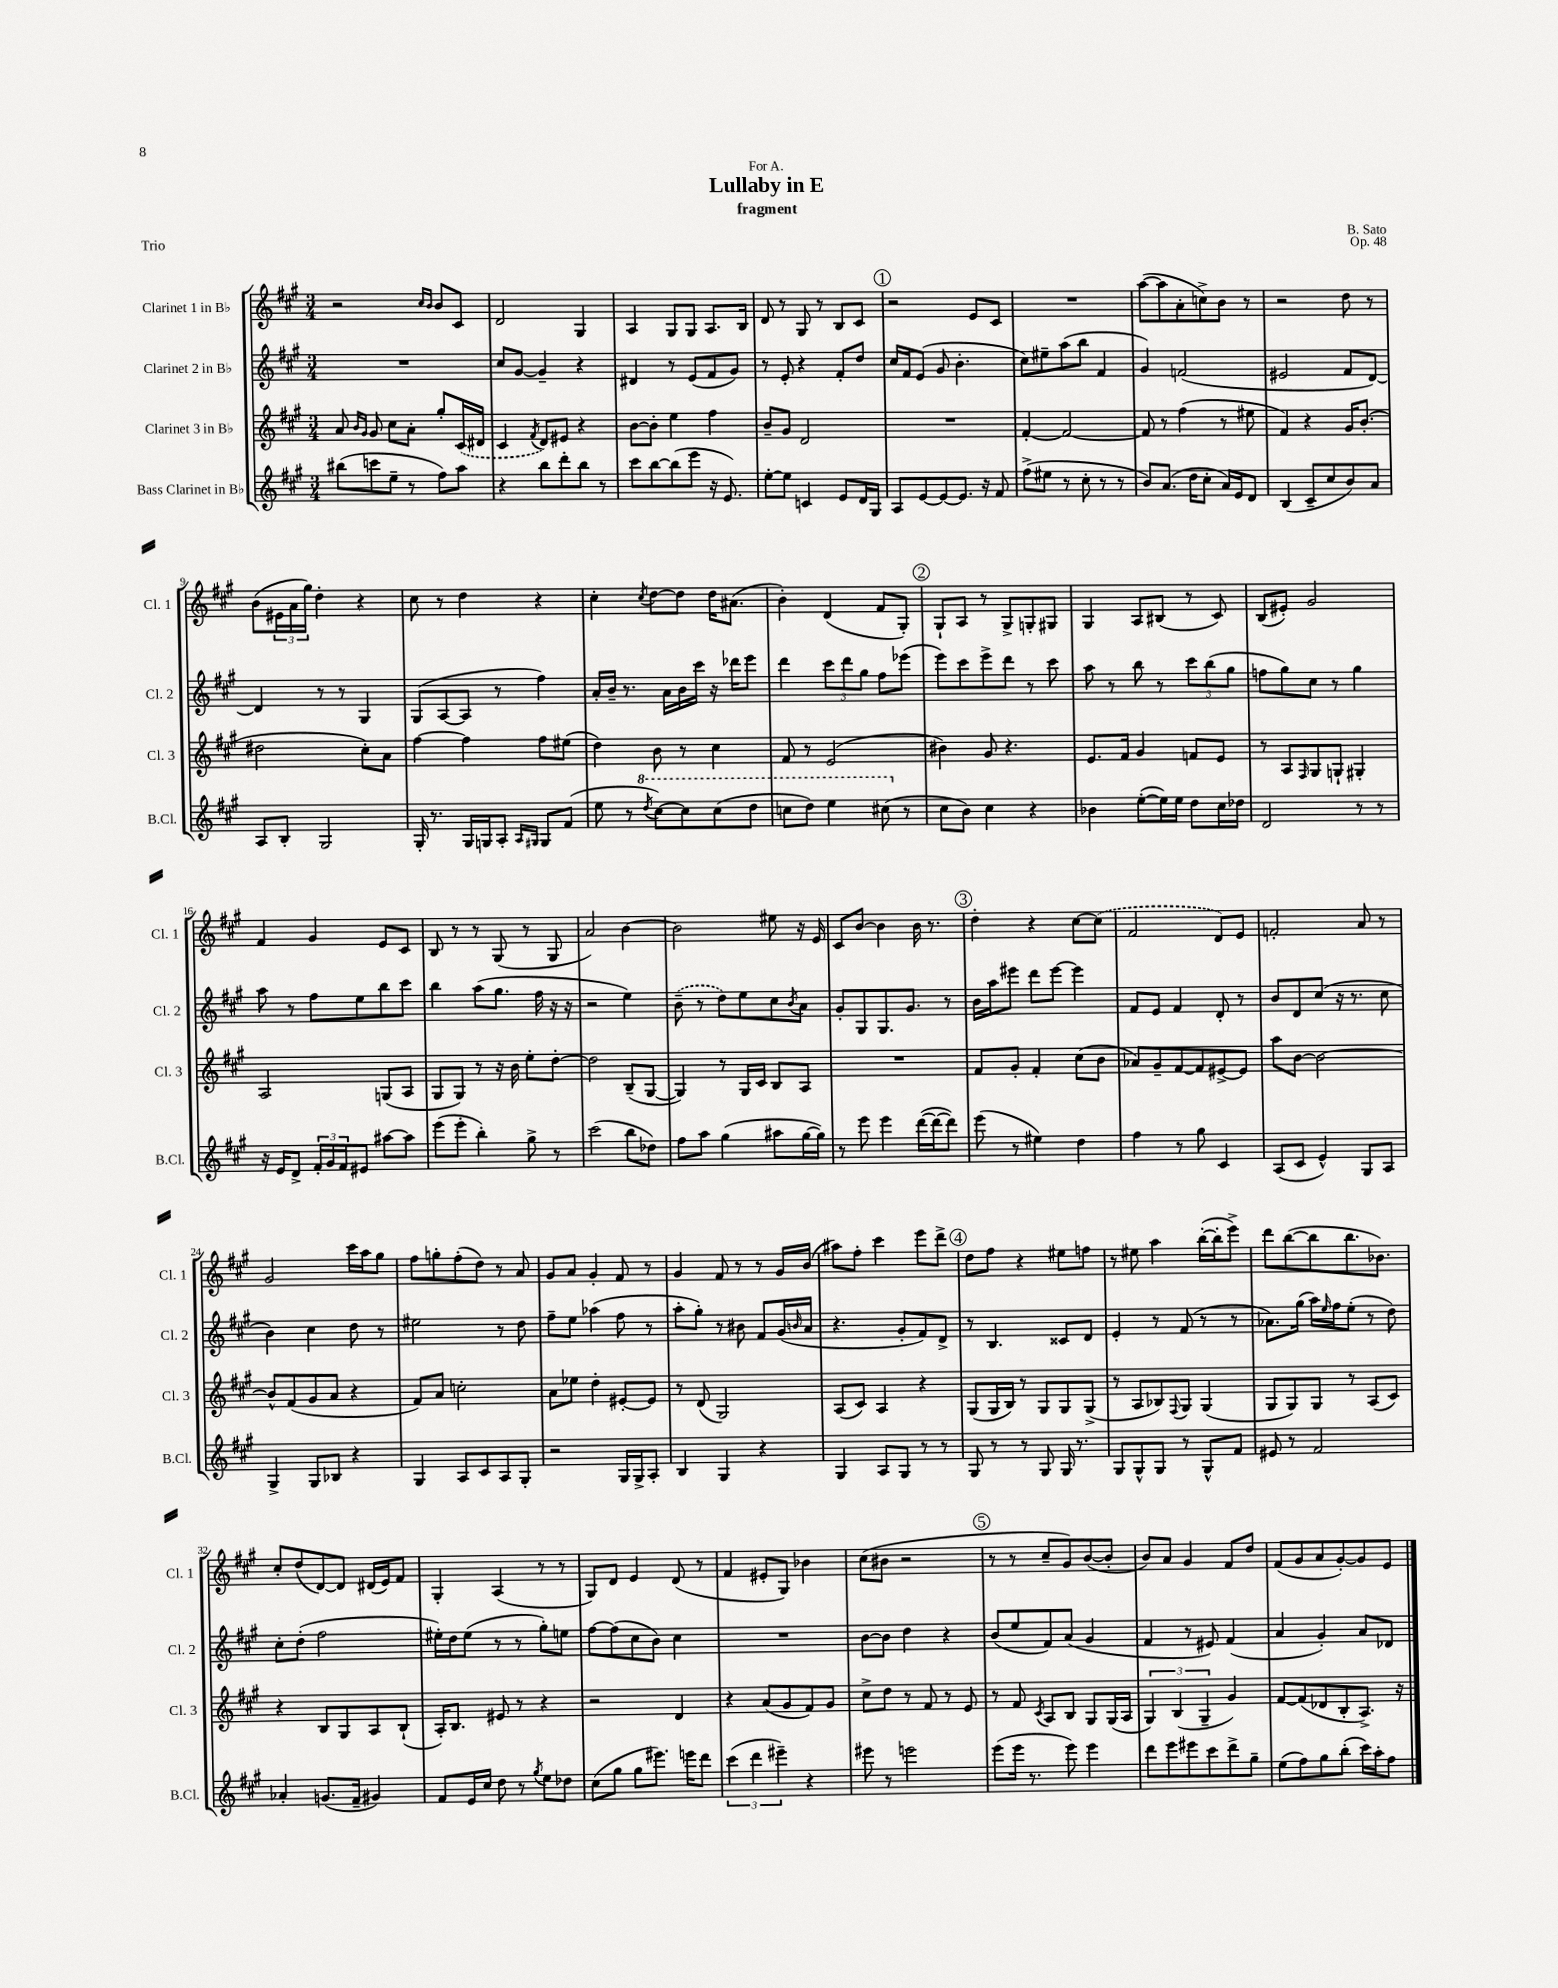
\header { title = "Lullaby in E" composer = "B. Sato" subtitle = "fragment" dedication = "For A." opus = "Op. 48" piece = "Trio" }
<<
\new StaffGroup <<
\new Staff = "s0" \with { instrumentName = "Clarinet 1 in Bb" shortInstrumentName = "Cl. 1" } {
    \clef treble \key a \major \numericTimeSignature \time 3/4
    r2 \grace { cis''16 b'16 } b'8 cis'8 |
    d'2 gis4 |
    a4 gis8 gis8 a8. b16 |
    d'8 r8 gis8 r8 b8 cis'8 |
    \mark \markup { \circle "1" } r2 e'8 cis'8 |
    R2. |
    a''8~( a''8 a'8-. c''8->) b'8 r8 |
    r2 d''8 r8 |
    b'8( \tuplet 3/2 { eis'16 a'16 gis''16) } d''4-. r4 |
    cis''8 r8 d''4 r4 |
    cis''4-. \acciaccatura { cis''8 } d''8~ d''8 d''16 ais'8.( |
    b'4-.) d'4( fis'8 gis8-.) |
    \mark \markup { \circle "2" } gis8-! a8 r8 gis8-> g8-. gis8 |
    gis4 a8 bis8( r8 cis'8) |
    b8( eis'8-.) gis'2 |
    fis'4 gis'4 e'8 cis'8 |
    b8 r8 r8 gis8( r8 gis8 |
    a'2) b'4~ |
    b'2 eis''8 r16 e'16 |
    cis'8 b'8~ b'4 b'16 r8. |
    \mark \markup { \circle "3" } d''4-. r4 cis''8~ \once \slurDashed cis''8( |
    fis'2 d'8) e'8 |
    f'2-. a'8 r8 |
    gis'2 cis'''16 a''16 gis''8 |
    fis''8 g''8-. fis''8-.( d''8) r8 a'8 |
    gis'8 a'8 gis'4-. fis'8 r8 |
    gis'4 fis'8 r8 r8 gis'16 b'16( |
    ais''8) fis''8-. cis'''4 e'''8 d'''8-> |
    \mark \markup { \circle "4" } d''8 fis''8 r4 eis''8 f''8 |
    r8 eis''8 a''4 b''16~-.( b''16-. e'''8->) |
    d'''8 b''8~( b''8 b''8. bes'8.) |
    cis''8-. d''8( d'8~) d'8 dis'16( e'16) fis'8 |
    gis4-. a4( r8 r8 |
    gis8) d'8 e'4 d'8( r8 |
    fis'4 eis'8-. gis8) bes'4 |
    cis''8( bis'8 r2 |
    \mark \markup { \circle "5" } r8 r8 cis''8-- gis'8) b'8~( b'8-. |
    b'8) a'8 gis'4 fis'8 d''8 |
    fis'8( gis'8 a'8 gis'8~-.) gis'8 e'8 \bar "|." |
}
\new Staff = "s1" \with { instrumentName = "Clarinet 2 in Bb" shortInstrumentName = "Cl. 2" } {
    \clef treble \key a \major \numericTimeSignature \time 3/4
    R2. |
    cis''8 gis'8~ gis'4-- r4 |
    dis'4 r8 e'8( fis'8 gis'8) |
    r8 e'8-. r4 fis'8-. d''8 |
    \mark \markup { \circle "1" } cis''16 fis'16 e'8( gis'8 b'4.-. |
    cis''8) eis''8-- a''8( b''8 fis'4 |
    gis'4) f'2( |
    eis'2 fis'8 d'8~) |
    d'4 r8 r8 gis4 |
    gis8( a8~ a8 r8 fis''4) |
    a'16-. b'16-- r8. a'16 b'16 cis'''16 r16 des'''16 e'''8 |
    d'''4 \tuplet 3/2 { cis'''8 d'''8 gis''8 } fis''8 ees'''8( |
    \mark \markup { \circle "2" } e'''8) cis'''8 e'''8-> d'''8 r8 cis'''8 |
    a''8 r8 b''8 r8 \tuplet 3/2 { cis'''8 b''8( gis''8 } |
    f''8 gis''8) cis''8 r8 gis''4 |
    a''8 r8 fis''8 e''8 b''8 cis'''8 |
    b''4 a''8( gis''8. fis''16 r16 r16 |
    r2 e''4) |
    \once \slurDashed b'8--( r8 d''8) e''8 cis''8 \acciaccatura { b'8 } a'8 |
    gis'8-. gis8 gis8. gis'8. r8 |
    \mark \markup { \circle "3" } b'16 a''16 eis'''8 d'''8 eis'''8~ eis'''4 |
    fis'8 e'8 fis'4 d'8-. r8 |
    b'8 d'8 cis''8( r16 r8. cis''8 |
    b'4) cis''4 d''8 r8 |
    eis''2 r8 d''8 |
    fis''8-- e''8 aes''4( fis''8 r8 |
    a''8-. gis''8-.) r8 bis'8 fis'8 gis'16( \grace { b'16 } a'16 |
    r4. gis'8-. fis'8) d'8-> |
    \mark \markup { \circle "4" } r8 b4. cisis'8 d'8 |
    e'4-. r8 fis'8( r8 r8 |
    aes'8.) gis''16( a''16) \grace { e''16 } fis''16 e''8-.( r8 d''8) |
    cis''8-. d''8-.( fis''2 |
    eis''16-.) d''16 eis''8( r8 r8 gis''8-.) e''8 |
    fis''8~ fis''8( cis''8 b'8) cis''4 |
    R2. |
    b'8~ b'8 d''4 r4 |
    \mark \markup { \circle "5" } b'8( e''8 fis'8) a'8( gis'4 |
    fis'4 r8 eis'8) fis'4( |
    a'4 gis'4-.) a'8 des'8 \bar "|." |
}
\new Staff = "s2" \with { instrumentName = "Clarinet 3 in Bb" shortInstrumentName = "Cl. 3" } {
    \clef treble \key a \major \numericTimeSignature \time 3/4
    a'8 \grace { b'16 gis'16 } gis'8 cis''8 a'8-. gis''8-. \once \slurDashed cis'16( dis'16 |
    cis'4 \acciaccatura { fis'8 } d'8) eis'8 r4 |
    b'8~ b'8-. e''4 fis''4 |
    b'8-- gis'8 d'2 |
    \mark \markup { \circle "1" } R2. |
    fis'4~-. fis'2~ |
    fis'8 r8 fis''4( r8 eis''8 |
    fis'4) r4 gis'16 b'8.-.( |
    dis''2 cis''8-.) a'8 |
    fis''4~ fis''4 fis''8 eis''8( |
    d''4) b'8 r8 cis''4 |
    fis'8 r8 e'2( |
    \mark \markup { \circle "2" } bis'4) gis'8 r4. |
    e'8. fis'16 gis'4 f'8 e'8 |
    r8 a8 \grace { fis16 } gis8 g8-! gis4-. |
    a2 g8( a8 |
    gis8 gis8) r8 r16 b'16 e''8-. d''8~-. |
    d''2 b8--( gis8~ |
    gis4) r8 gis16 cis'16 b8 a8 |
    R2. |
    \mark \markup { \circle "3" } fis'8 gis'8-. fis'4-. cis''8( b'8 |
    aes'8) gis'8-- fis'8~ fis'8 eis'8~-> eis'8 |
    a''8 b'8~ b'2~ |
    b'8-^ fis'8( gis'8 a'8 r4 |
    fis'8) a'8 c''2-. |
    a'8 ees''8 d''4-. eis'8~-. eis'8 |
    r8 d'8( gis2) |
    a8( cis'8) a4 r4 |
    \mark \markup { \circle "4" } gis8( gis16 b16) r8 gis8 gis8 gis8->( |
    r8 a8 bes8) \appoggiatura { fis8 } gis8 gis4( |
    gis8 gis8) gis8 r8 a8( cis'8) |
    r4 b8 gis8 a8 b8-!( |
    a16-.) b8. eis'8 r8 r4 |
    r2 d'4 |
    r4 a'8( gis'8 fis'8) gis'8 |
    cis''8-> d''8 r8 fis'8 r8 e'8 |
    \mark \markup { \circle "5" } r8 fis'8 \acciaccatura { cis'8 } a8 b8 gis8 gis16( a16 |
    \tuplet 3/2 { gis4) b4( gis4-- } gis'4) |
    fis'8~ fis'8( des'8 b8-. a8.->) r16 \bar "|." |
}
\new Staff = "s3" \with { instrumentName = "Bass Clarinet in Bb" shortInstrumentName = "B.Cl." } {
    \clef treble \key a \major \numericTimeSignature \time 3/4
    bis''8( c'''8 e''8-- r8 fis''8) a''8 |
    r4 b''8 d'''8-. b''8 r8 |
    cis'''8 b''8~ b''8( e'''8 r16 e'8.) |
    e''8~-. e''8 c'4 e'8 d'16 gis16 |
    \mark \markup { \circle "1" } a8 e'8~ e'8~ e'8. r16 fis'8 |
    fis''8->( eis''8 r8 cis''8-. r8 r8 |
    b'8) a'8.( d''16 cis''8-. a'16) e'16 d'8 |
    b4( cis'8-- cis''8 b'8) a'8 |
    a8 b8-. gis2 |
    gis16-. r8. gis16 g16 a8-. \grace { a16 gis16 } gis8 fis'8( |
    e''8 r8 \ottava #1 \acciaccatura { d'''8 } cis'''8~) cis'''8 cis'''8( d'''8 |
    c'''8 d'''8) e'''4 cis'''8( \ottava #0 r8 |
    \mark \markup { \circle "2" } cis''8 b'8) cis''4 r4 |
    bes'4 e''8~-.( e''16) e''16 d''8 cis''16 des''16 |
    d'2 r8 r8 |
    r16 e'16 d'8-> \tuplet 3/2 { fis'16-. gis'16 fis'16 } eis'8 ais''8~ ais''8 |
    e'''8( e'''8-. b''4-.) gis''8-> r8 |
    cis'''2( b''8 des''8) |
    fis''8 a''8 gis''4( ais''8 gis''16~ gis''16) |
    r8 e'''8 e'''4 d'''16~( d'''16~ d'''8) |
    \mark \markup { \circle "3" } e'''8( r8 eis''4) d''4 |
    fis''4 r8 gis''8 cis'4 |
    a8( cis'8 e'4-^) gis8 a8 |
    gis4-> gis8 bes8 r4 |
    gis4 a8 cis'8 a8 gis8-. |
    r2 gis16 gis16-> a8-. |
    b4 gis4 r4 |
    gis4 a8 gis8 r8 r8 |
    \mark \markup { \circle "4" } gis8 r8 r8 gis8 gis16 r8. |
    gis8 gis8-^ gis8 r8 gis8-^ fis'8 |
    eis'8 r8 fis'2 |
    aes'4-. g'8.( fis'16-- gis'4) |
    fis'8 e'16 cis''16 d''8 r8 \acciaccatura { gis''8 } e''8 des''8 |
    cis''8( gis''8 gis''8 eis'''8.) e'''16 d'''8 |
    \tuplet 3/2 { cis'''4( d'''4 eis'''4--) } r4 |
    eis'''8 r8 e'''2 |
    \mark \markup { \circle "5" } e'''8( e'''16 r8. e'''8) e'''4 |
    d'''8 e'''8 eis'''8 cis'''8 d'''8-> gis''8-- |
    e''8( fis''8) gis''8 b''8-.( cis'''16) a''16-. fis''8 \bar "|." |
}
>>
>>
